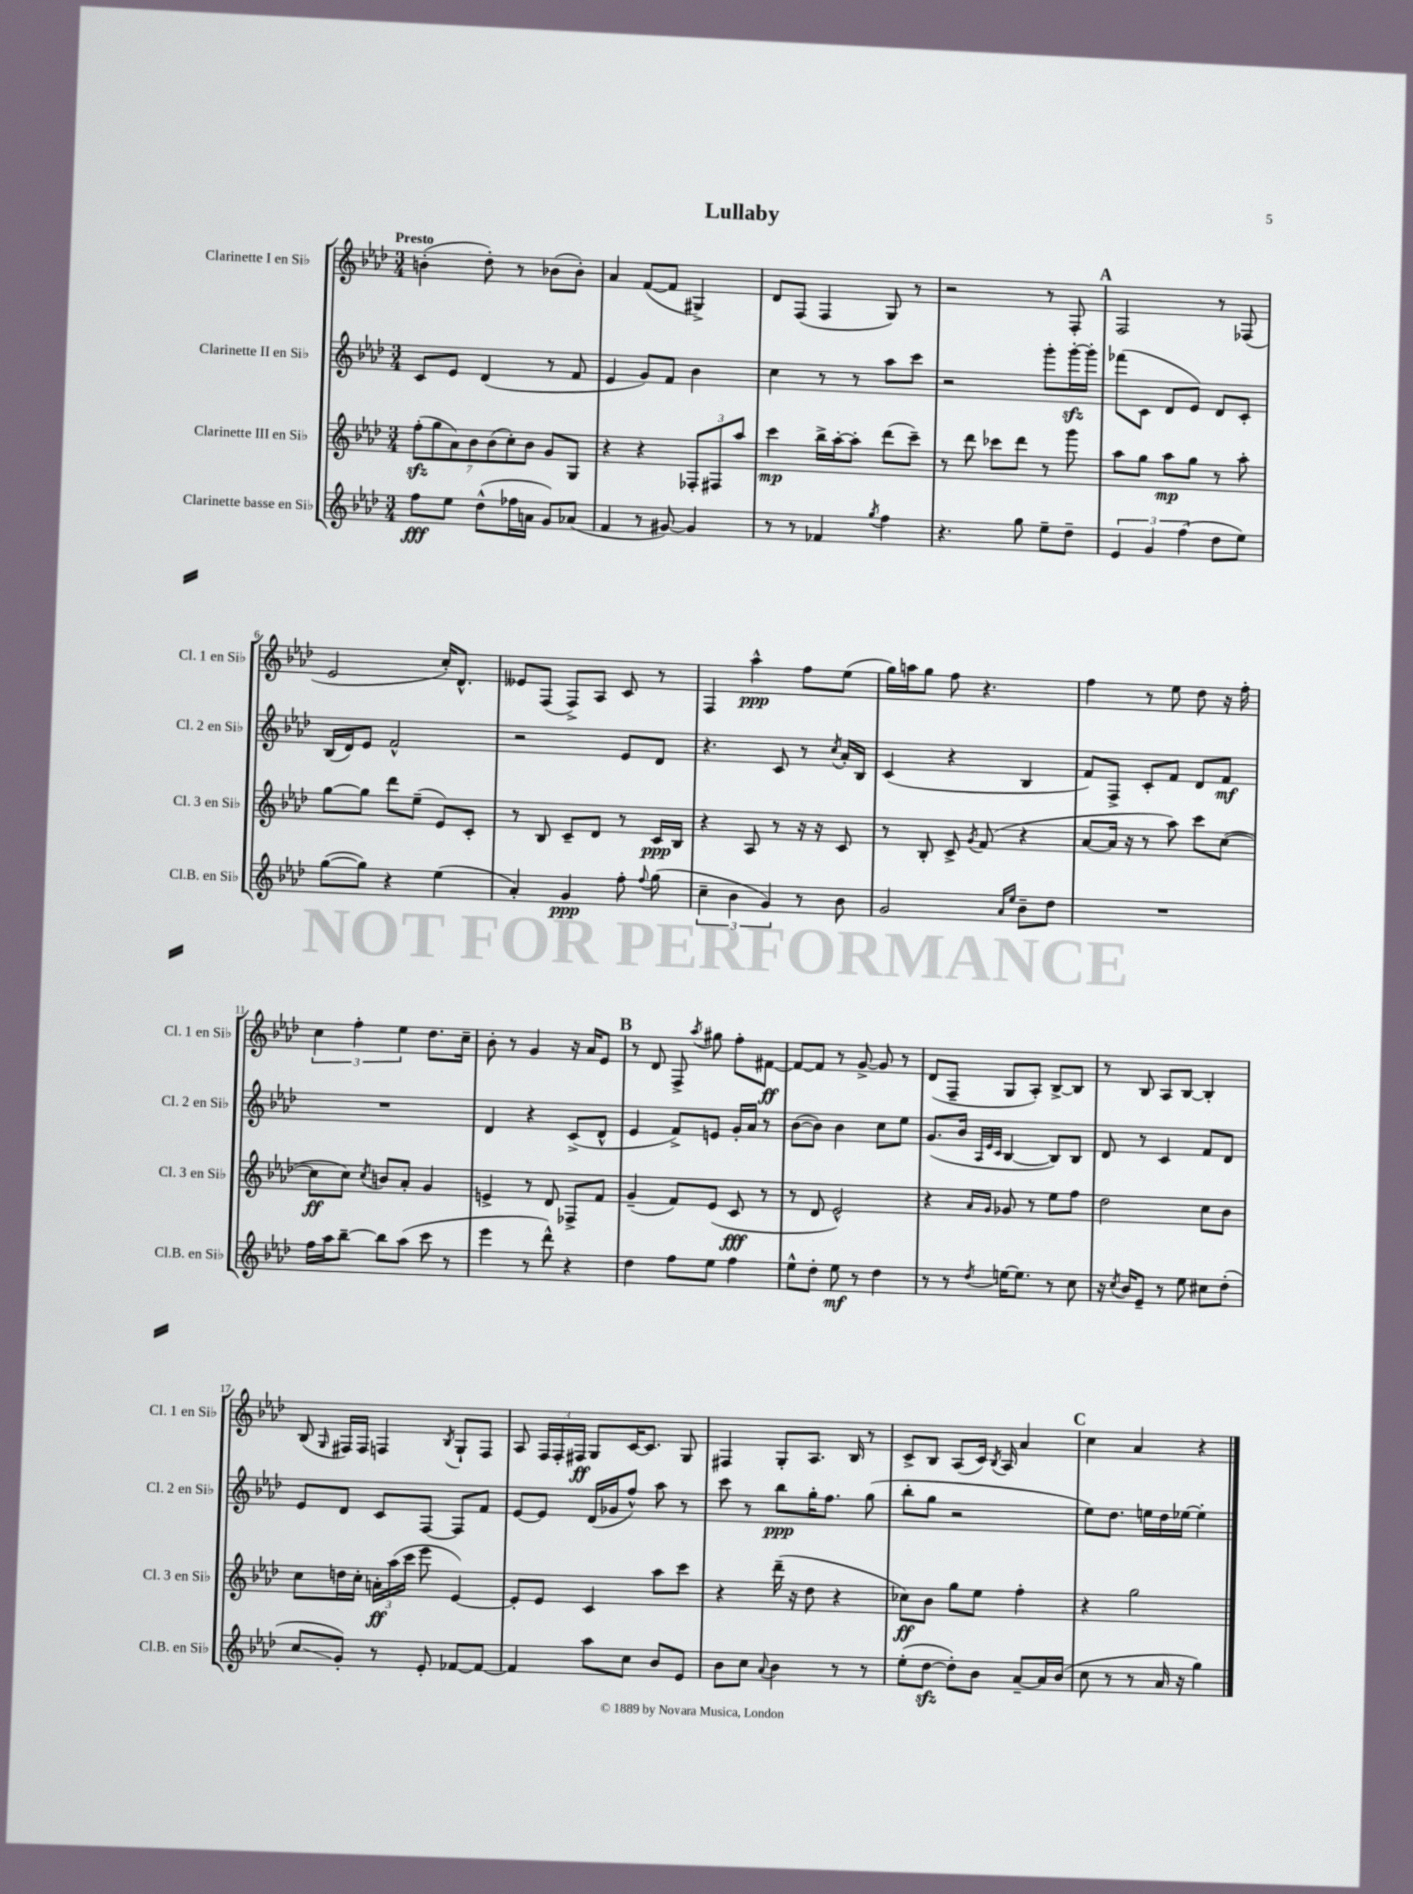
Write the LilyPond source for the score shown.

\header { title = "Lullaby" }
<<
\new StaffGroup <<
\new Staff = "s0" \with { instrumentName = "Clarinette I en Sib" shortInstrumentName = "Cl. 1 en Sib" } {
    \clef treble \key aes \major \numericTimeSignature \time 3/4 \tempo "Presto"
    \autoBeamOff b'4-.( des''8-.) r8 bes'8[( bes'8]-.) |
    aes'4 f'8[~( f'8] gis4->) |
    des'8[ f8]( f4 g8) r8 |
    r2 r8 f8-. |
    \mark \markup { \bold "A" } f2 r8 fes8( |
    ees'2 c''16[-.) des'8.]-^ |
    eeses'8[ f8]( f8[->) aes8] c'8 r8 |
    f4 aes''4-^\ppp f''8[ ees''8]( |
    g''16[) a''16 g''8] f''8 r4. |
    f''4 r8 ees''8 des''8 r16 f''16-. |
    \tuplet 3/2 { c''4 f''4-. ees''4 } des''8.[ c''16]-- |
    bes'8-. r8 g'4 r16 aes'16[ ees'8] |
    \mark \markup { \bold "B" } r8 des'8 f8-> \acciaccatura { aes''8 } gis''8 f''8[-. fis'8]~\ff |
    fis'8[~ fis'8] r8 g'8~-> g'8 r8 |
    des'8[( f8]-- g8[ aes8]-.) bes8[~-> bes8] |
    r8 bes8 aes8[ bes8]~ bes4-. |
    bes8( \grace { g16 } fis16[) fis16] f4 \acciaccatura { bes8 } g8[-! f8] |
    aes8 \tuplet 3/2 { f16[ f16-. fis16]\ff } g8[ c'16~ c'8.] g8 |
    fis4 g8[-. aes8.] bes16 r8 |
    c'8[-> bes8] aes8[( c'16]) \acciaccatura { bes8 } aes16 aes'4 |
    \mark \markup { \bold "C" } c''4 aes'4 r4 \bar "|." |
}
\new Staff = "s1" \with { instrumentName = "Clarinette II en Sib" shortInstrumentName = "Cl. 2 en Sib" } {
    \clef treble \key aes \major \numericTimeSignature \time 3/4
    \autoBeamOff c'8[ ees'8] des'4( r8 f'8 |
    ees'4 g'8[) f'8] bes'4 |
    c''4 r8 r8 aes''8[ c'''8] |
    r2 g'''8[-. g'''16~-.\sfz g'''16]-. |
    \mark \markup { \bold "A" } fes'''8[( c'8] des'8[ ees'8]) des'8[ c'8]-. |
    bes16[( des'16) ees'8] f'2-^ |
    r2 ees'8[ des'8] |
    r4. c'8 r8 \acciaccatura { c''8 } aes'16[-. bes16] |
    c'4( r4 bes4 |
    f'8[) f8]-> c'8[-. f'8] des'8[ f'8]\mf |
    R2. |
    des'4 r4 c'8[->( des'8]-^ |
    \mark \markup { \bold "B" } ees'4 f'8[->) e'8] g'16[-. aes'16] r8 |
    bes'8[~( bes'8]) bes'4 c''8[ ees''8] |
    g'8.[( bes'16] \grace { aes32[ ees'32 c'32] } bes4~ bes8[) bes8] |
    des'8 r8 c'4 f'8[ des'8] |
    ees'8[ des'8] c'8[ f8]~ f8[ f'8] |
    ees'8[~ ees'8] des'16[( ges'16 f''8]-^) aes''8 r8 |
    c'''8 r8 bes''8[\ppp g''16-. f''8.] g''8( |
    bes''8[-. g''8] r2 |
    \mark \markup { \bold "C" } ees''8[) des''8.] e''16[ des''16 ees''16]~ ees''4-. \bar "|." |
}
\new Staff = "s2" \with { instrumentName = "Clarinette III en Sib" shortInstrumentName = "Cl. 3 en Sib" } {
    \clef treble \key aes \major \numericTimeSignature \time 3/4
    \autoBeamOff \tuplet 7/4 { f''8[-.\sfz( g''8 aes'8) bes'8 bes'8( c''8-.) bes'8] } g'8[ g8] |
    r4 r4 \tuplet 3/2 { fes8[-. fis8 aes''8] } |
    c'''4\mp bes''16[-> aes''16~-. aes''8]-. des'''8[( c'''8]--) |
    r8 des'''8 ces'''8[ des'''8] r8 g'''8 |
    \mark \markup { \bold "A" } aes''8[ g''8] aes''8[\mp g''8] r8 aes''8-. |
    g''8[~ g''8] des'''8[ ees''8]--( ees'8[) c'8]-. |
    r8 bes8 c'8[-- des'8] r8 c'16[\ppp bes16] |
    r4 aes8 r8 r16 r16 c'8 |
    r8 bes8-. c'8-> \acciaccatura { g'8 } f'8( r4 |
    aes'8[~ aes'16] r16 r8 aes''8) c'''8[ c''8]~( |
    c''8[\ff c''8]) \acciaccatura { c''8 } b'8[ aes'8]-. g'4 |
    e'4-> r8 des'8 fes8[-> f'8] |
    \mark \markup { \bold "B" } g'4--( f'8[) ees'8]( c'8\fff r8 |
    r8 des'8 ees'2-^) |
    r4 \grace { aes'16[ g'16] } ges'8 r8 ees''8[ f''8] |
    des''2 c''8[ bes'8] |
    c''8[ d''16 c''16]-. \tuplet 3/2 { a'16[-.\ff aes''16( c'''16] } ees'''8 ees'4~) |
    ees'8[-. ees'8] c'4 aes''8[ c'''8] |
    r4 des'''16--( r16 des''8 r4 |
    ces''8[\ff) bes'8] g''8[ ees''8] f''4-. |
    \mark \markup { \bold "C" } r4 g''2 \bar "|." |
}
\new Staff = "s3" \with { instrumentName = "Clarinette basse en Sib" shortInstrumentName = "Cl.B. en Sib" } {
    \clef treble \key aes \major \numericTimeSignature \time 3/4
    \autoBeamOff f''8[\fff ees''8] des''8[-^( fes''16 a'16] g'8[) aes'8]( |
    f'4 r8 gis'8~) gis'4 |
    r8 r8 fes'4 \acciaccatura { g''8 } f''4 |
    r4. g''8 ees''8[-- des''8]-- |
    \mark \markup { \bold "A" } \tuplet 3/2 { ees'4 g'4 f''4( } des''8[ ees''8]) |
    g''8[~( g''8]) r4 ees''4( |
    aes'4-.) g'4\ppp f''8-. \appoggiatura { f''8 } g''8( |
    \tuplet 3/2 { c''4-- bes'4 g'4) } r8 bes'8 |
    g'2 \grace { aes'16[ ees''16] } bes'8[-- des''8] |
    R2. |
    f''16[ aes''16 bes''8]~-- bes''8[ aes''8]( c'''8 r8 |
    ees'''4 r8 des'''8-^) r4 |
    \mark \markup { \bold "B" } des''4 f''8[ ees''8] f''4 |
    ees''8[-^ des''8]-. ees''8\mf r8 des''4 |
    r8 r8 \acciaccatura { des''8 } e''16[~ e''8.] r8 c''8 |
    r16 \acciaccatura { c''8 } bes'16[ ees'8]-- r8 ees''8 cis''8[ des''8]-.( |
    c''8[\glissando g'8]-.) r8 ees'8-. fes'8[~ fes'8]~ |
    fes'4 aes''8[ c''8] bes'8[ ees'8] |
    bes'8[ c''8] \appoggiatura { aes'8 } bes'4 r8 r8 |
    ees''8[-.( des''8]~\sfz des''8[-.) bes'8] aes'8[~-- aes'16 bes'16]( |
    \mark \markup { \bold "C" } c''8 r8 r8 aes'16 r16 g''4) \bar "|." |
}
>>
>>
